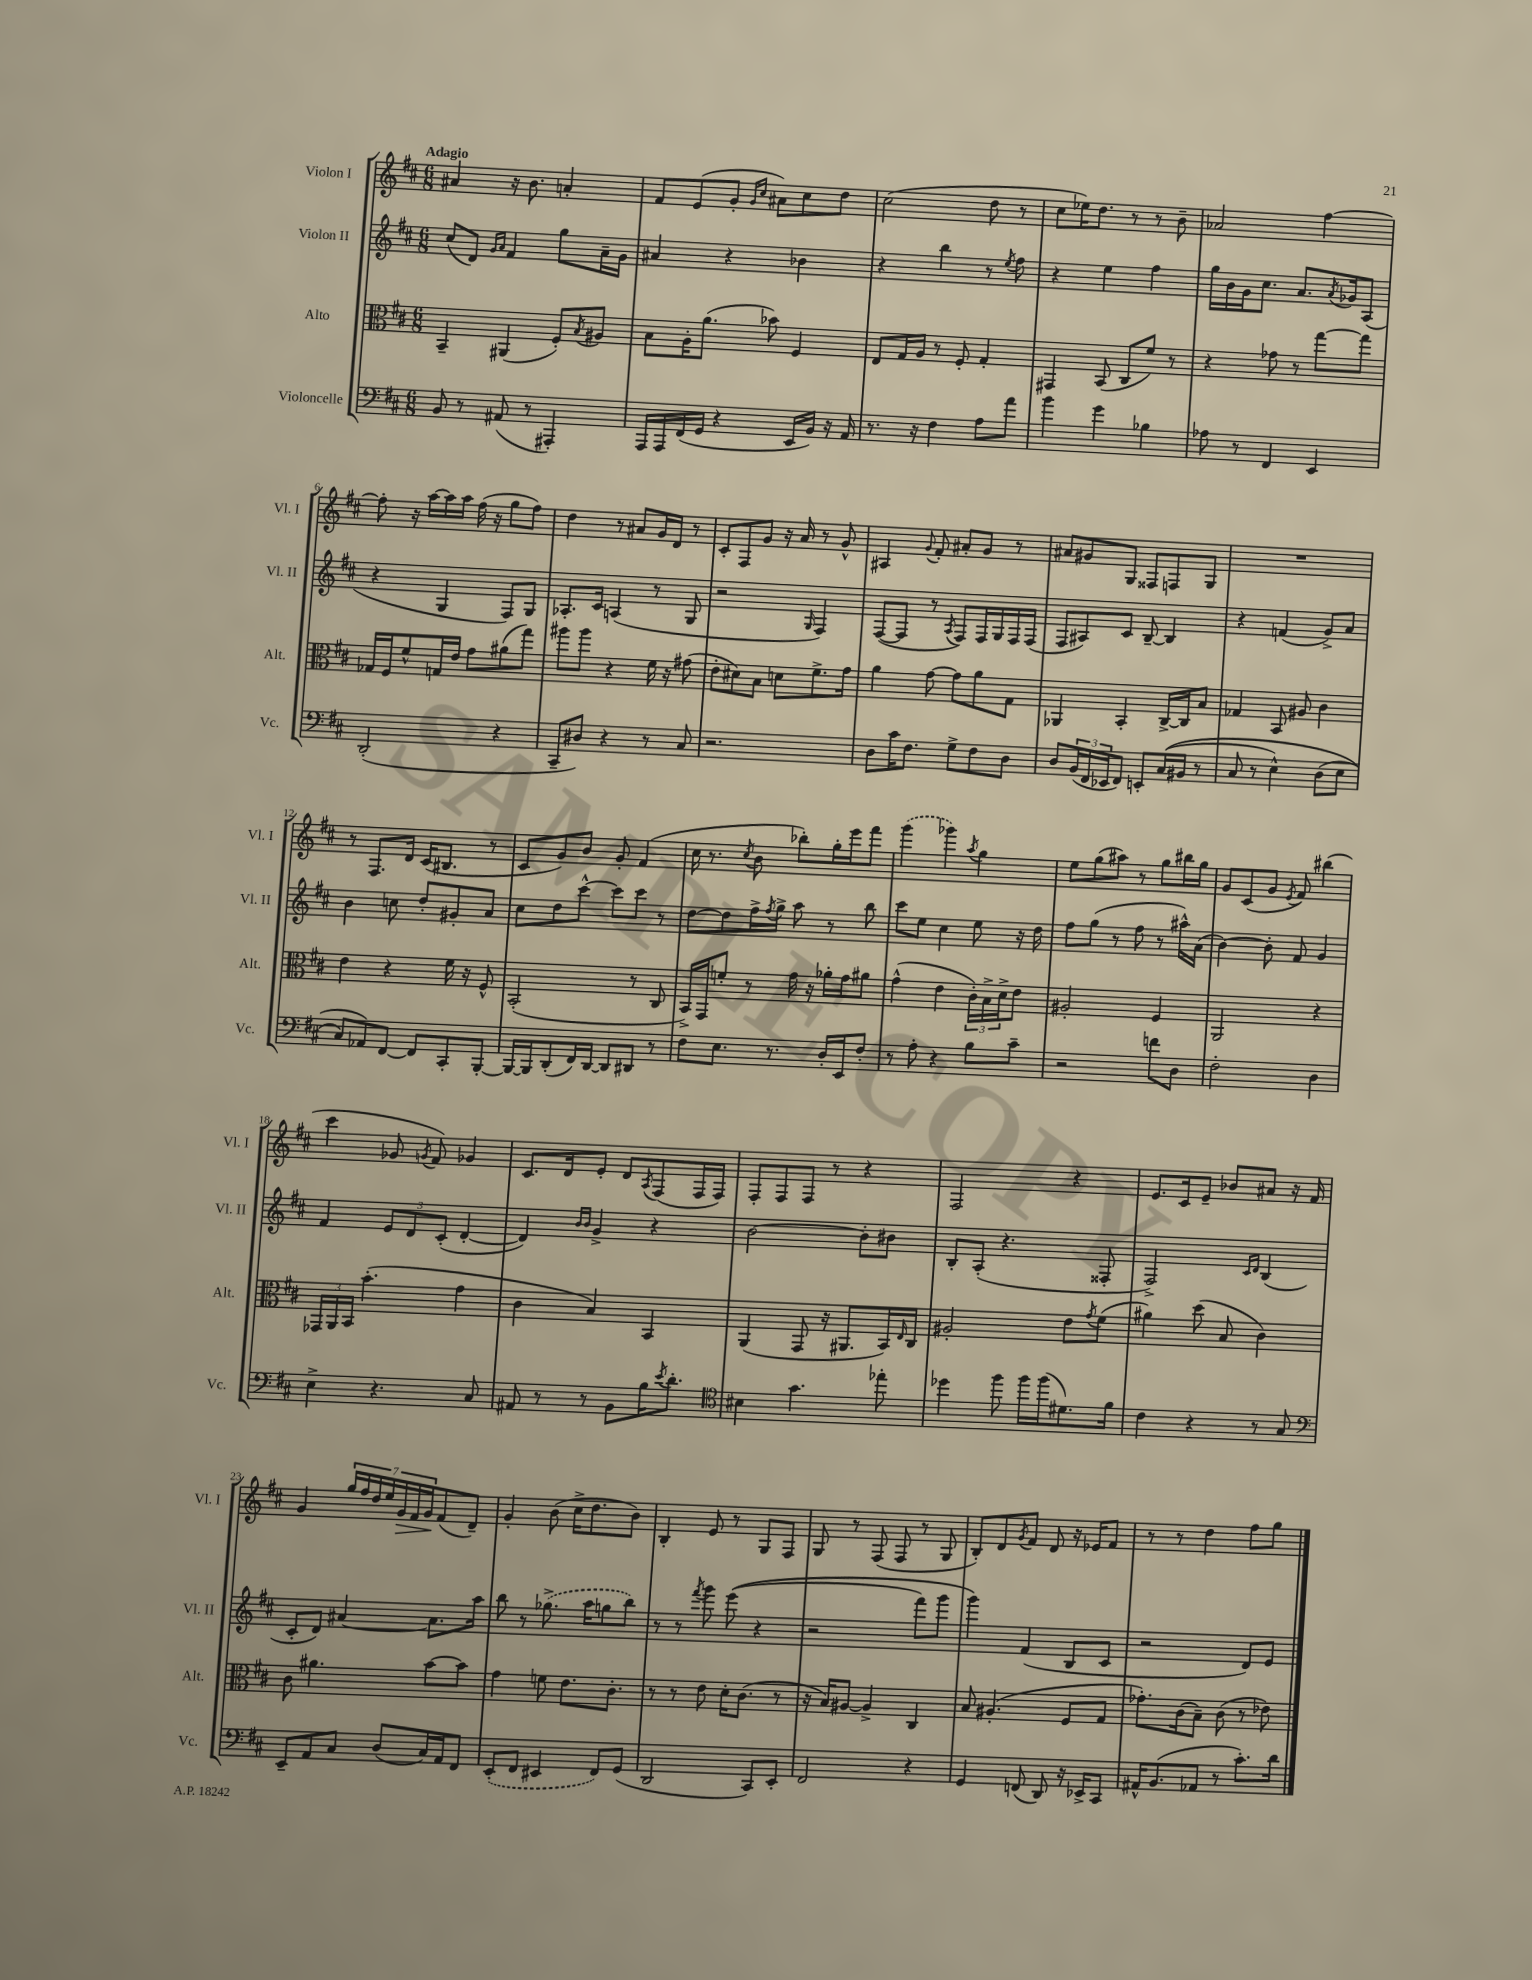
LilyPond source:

<<
\new StaffGroup <<
\new Staff = "s0" \with { instrumentName = "Violon I" shortInstrumentName = "Vl. I" } {
    \clef treble \key d \major \numericTimeSignature \time 6/8 \tempo "Adagio"
    ais'4 r16 b'8. a'4-. |
    fis'8 e'8( g'8-. \grace { g'16 cis''16 } ais'8) cis''8 d''8 |
    cis''2( d''8 r8 |
    cis''8 ees''16) d''8. r8 r8 b'8-- |
    aes'2 fis''4~ |
    fis''8-. r16 a''16~ a''16 a''16 fis''16( r16 g''8 fis''8) |
    d''4 r8 ais'8 g'16 d'16 r8 |
    cis'8-. fis8 g'8 r16 a'16 r8 g'8-^ |
    ais4 \appoggiatura { g'8 } fis'8-. ais'8-. g'8 r8 |
    ais'8 gis'8 g8 fisis8 f8 g8 |
    R2. |
    r8 fis8. d'16 cis'16( bis8. r8 |
    cis'8 g'8) b'8 g'8-. fis'4( |
    cis''16 r8. \acciaccatura { cis''8 } b'8 bes''8-.) g''16-. e'''16 fis'''8 |
    \once \slurDashed g'''4( ges'''4) \acciaccatura { a''8 } g''4 |
    e''8 g''8( ais''8) r8 g''8 bis''16 g''16 |
    g'8 cis'8( g'8 \acciaccatura { e'8 } fis'8) bis''4( |
    cis'''4 ges'8 \acciaccatura { g'8 } fis'8) ges'4 |
    cis'8. d'16 e'8-. d'8 \acciaccatura { a8 } fis8( fis16 fis16) |
    fis8-. fis8 fis8 r8 r4 |
    fis2 r4 |
    e'8. cis'16 e'8-- bes'8 ais'8 r16 fis'16 |
    g'4 \tuplet 7/4 { g''16 fis''16 d''16 e''16 g'16\> fis'16 g'16\! } fis'8( d'8--) |
    g'4-. b'8( cis''16-> d''8. b'8) |
    b4-. e'8 r8 g8 fis8 |
    g8 r8 fis8( fis8 r8 g8 |
    b8-.) d'8 \acciaccatura { g'8 } fis'8 d'8 r16 ees'16 fis'8 |
    r8 r8 d''4 fis''8 g''8 \bar "|." |
}
\new Staff = "s1" \with { instrumentName = "Violon II" shortInstrumentName = "Vl. II" } {
    \clef treble \key d \major \numericTimeSignature \time 6/8
    cis''8( d'8) \grace { g'16 a'16 } fis'4 g''8 a'16-- g'16 |
    ais'4 r4 bes'4 |
    r4 b''4 r8 \acciaccatura { e''8 } fis''8 |
    r4 e''4 fis''4 |
    g''16 b'16 g'16 cis''8. a'8. \acciaccatura { a'8 } ges'16 a8( |
    r4 g4 fis8) g8 |
    aes8.-. cis'16 a4( r8 g8 |
    r2 \grace { g16 } fis4) |
    fis8~( fis8 r8 \acciaccatura { a8 } fis8) fis16 g16 fis16 fis16( |
    fis8 ais8) cis'8 b8~-- b4 |
    r4 f'4( g'8->) a'8 |
    b'4 c''8 d''8-. gis'8-. a'8 |
    cis''8 d''8 cis'''8~-^ cis'''8 cis'''8 r8 |
    d''8~ d''8 fis''16-> \acciaccatura { fis''8 } g''16-> a''8 r8 b''8 |
    cis'''8 e''8 cis''4 e''8 r16 d''16 |
    fis''8 g''8( r8 fis''8 r8 ais''16-^) a'16( |
    b'4~) b'8-. fis'8 g'4 |
    fis'4 \tuplet 3/2 { e'8 d'8 cis'8-.( } d'4~-. |
    d'4) \grace { b'16 b'16 } g'4-> r4 |
    b'2~ b'8-. bis'8 |
    b8-. a8-.( r4. fisis8-. |
    fis2->) \grace { cis'16 d'16 } b4( |
    cis'8-. d'8) ais'4~ ais'8. a''16 |
    b''8 r8 \once \slurDashed ges''8.->( a''16 g''8 b''8) |
    r8 r8 \acciaccatura { fis'''8 } g'''8 e'''8(\( r4 |
    r2 fis'''8) g'''8 |
    g'''4\) fis'4( b8 cis'8 |
    r2 d'8) e'8 \bar "|." |
}
\new Staff = "s2" \with { instrumentName = "Alto" shortInstrumentName = "Alt." } {
    \clef alto \key d \major \numericTimeSignature \time 6/8
    b,4-- ais,4( fis8-.) \acciaccatura { b8 } ais8 |
    b8 a16-. a'8.( bes'8) fis4 |
    e8 g16 a16 r8 fis8-. g4-. |
    gis,4 b,8( cis8 fis'8) r8 |
    r4 ges'8 r8 g''8~ g''8 |
    ges16 fis16 fis'8-^ g16 e'16 g'8 ais'8( g''8) |
    ais''8 ais''8 r4 fis'16 r16 gis'8( |
    e'8-. dis'8) b8 d'8 fis'8.-> g'16 |
    a'4 g'8~ g'8 a'8 g8 |
    aes,4 b,4-. cis16~-> cis16 b8 |
    ges4 b,8 ais8 cis'4 |
    e'4 r4 fis'16 r16 fis8-^ |
    b,2-.( r8 cis8 |
    b,16->) g,16 f'8-. r8 g'16 r16 aes'16-. g'16 ais'8 |
    g'4-^( e'4 \tuplet 3/2 { cis'16-.) b16-> d'16-> } e'8 |
    ais2-. fis4 |
    a,2 r4 |
    \tuplet 3/2 { ges,16 a,16 b,16 } b'4.-.( g'4 |
    cis'4 b4) b,4 |
    a,4( g,8 r16 ais,8. b,16) \grace { e16 } cis16 |
    ais2-. e'8 \acciaccatura { g'8 } fis'8( |
    ais'4) d''8( b8 cis'4) |
    cis'8 ais'4. b'8~ b'8 |
    g'4 f'8 e'8. cis'8.-. |
    r8 r8 e'8 d'16-. cis'8.( r8 |
    r16 b16) ais8~ ais4-> cis4 |
    b8 ais4.-.( fis8 g8 |
    ges'8.-.) cis'16( b8--) cis'8( r8 ees'8) \bar "|." |
}
\new Staff = "s3" \with { instrumentName = "Violoncelle" shortInstrumentName = "Vc." } {
    \clef bass \key d \major \numericTimeSignature \time 6/8
    b,8 r8 ais,8( r8 ais,,4-.) |
    a,,16 a,,16 fis,16( g,16 r4 e,16 b,16) r16 a,16 |
    r8. r16 fis4 a8 a'8 |
    b'4 g'4 bes4 |
    aes8 r8 fis,4 e,4 |
    d,2-.( r4 |
    cis,8-- dis8) r4 r8 cis8 |
    r2. |
    d8 cis'16 fis8. g8-> fis8 d8 |
    d8 \tuplet 3/2 { b,16( fis,16 ees,16 } fis,8) e,8-. cis16(\( bis,16 r8 |
    cis8 r8 e4-^) d8( e8 |
    cis8\) aes,8) fis,8~ fis,8 cis,8-. b,,8~-. |
    b,,16~ b,,16 d,8-.( fis,16) d,16~ d,8 dis,8 r8 |
    fis8 e8. r8. d16-. e,16 fis8-. |
    r8 a8-. r4 b8 cis'8-- |
    r2 f'8 d8 |
    fis2-. d4 |
    e4-> r4. cis8 |
    ais,8 r8 r8 b,8 b16 \acciaccatura { e'8 } d'8.-. |
    \clef tenor bis4 g'4. ees''8-. |
    des''4 fis''8 fis''16 fis''16( dis'8.) fis'16 |
    cis'4 r4 r8 g8 |
    \clef bass e,8-- a,8 cis8 d8( cis16) a,16 fis,8 |
    \once \slurDashed e,8-.( fis,8 eis,4 fis,8) g,8( |
    d,2 cis,8) e,8-. |
    fis,2 r4 |
    g,4 f,8( d,8) r16 ees,16-> cis,8 |
    ais,16-^ b,8.( aes,8 r8 cis'8.-.) d'16 \bar "|." |
}
>>
>>
